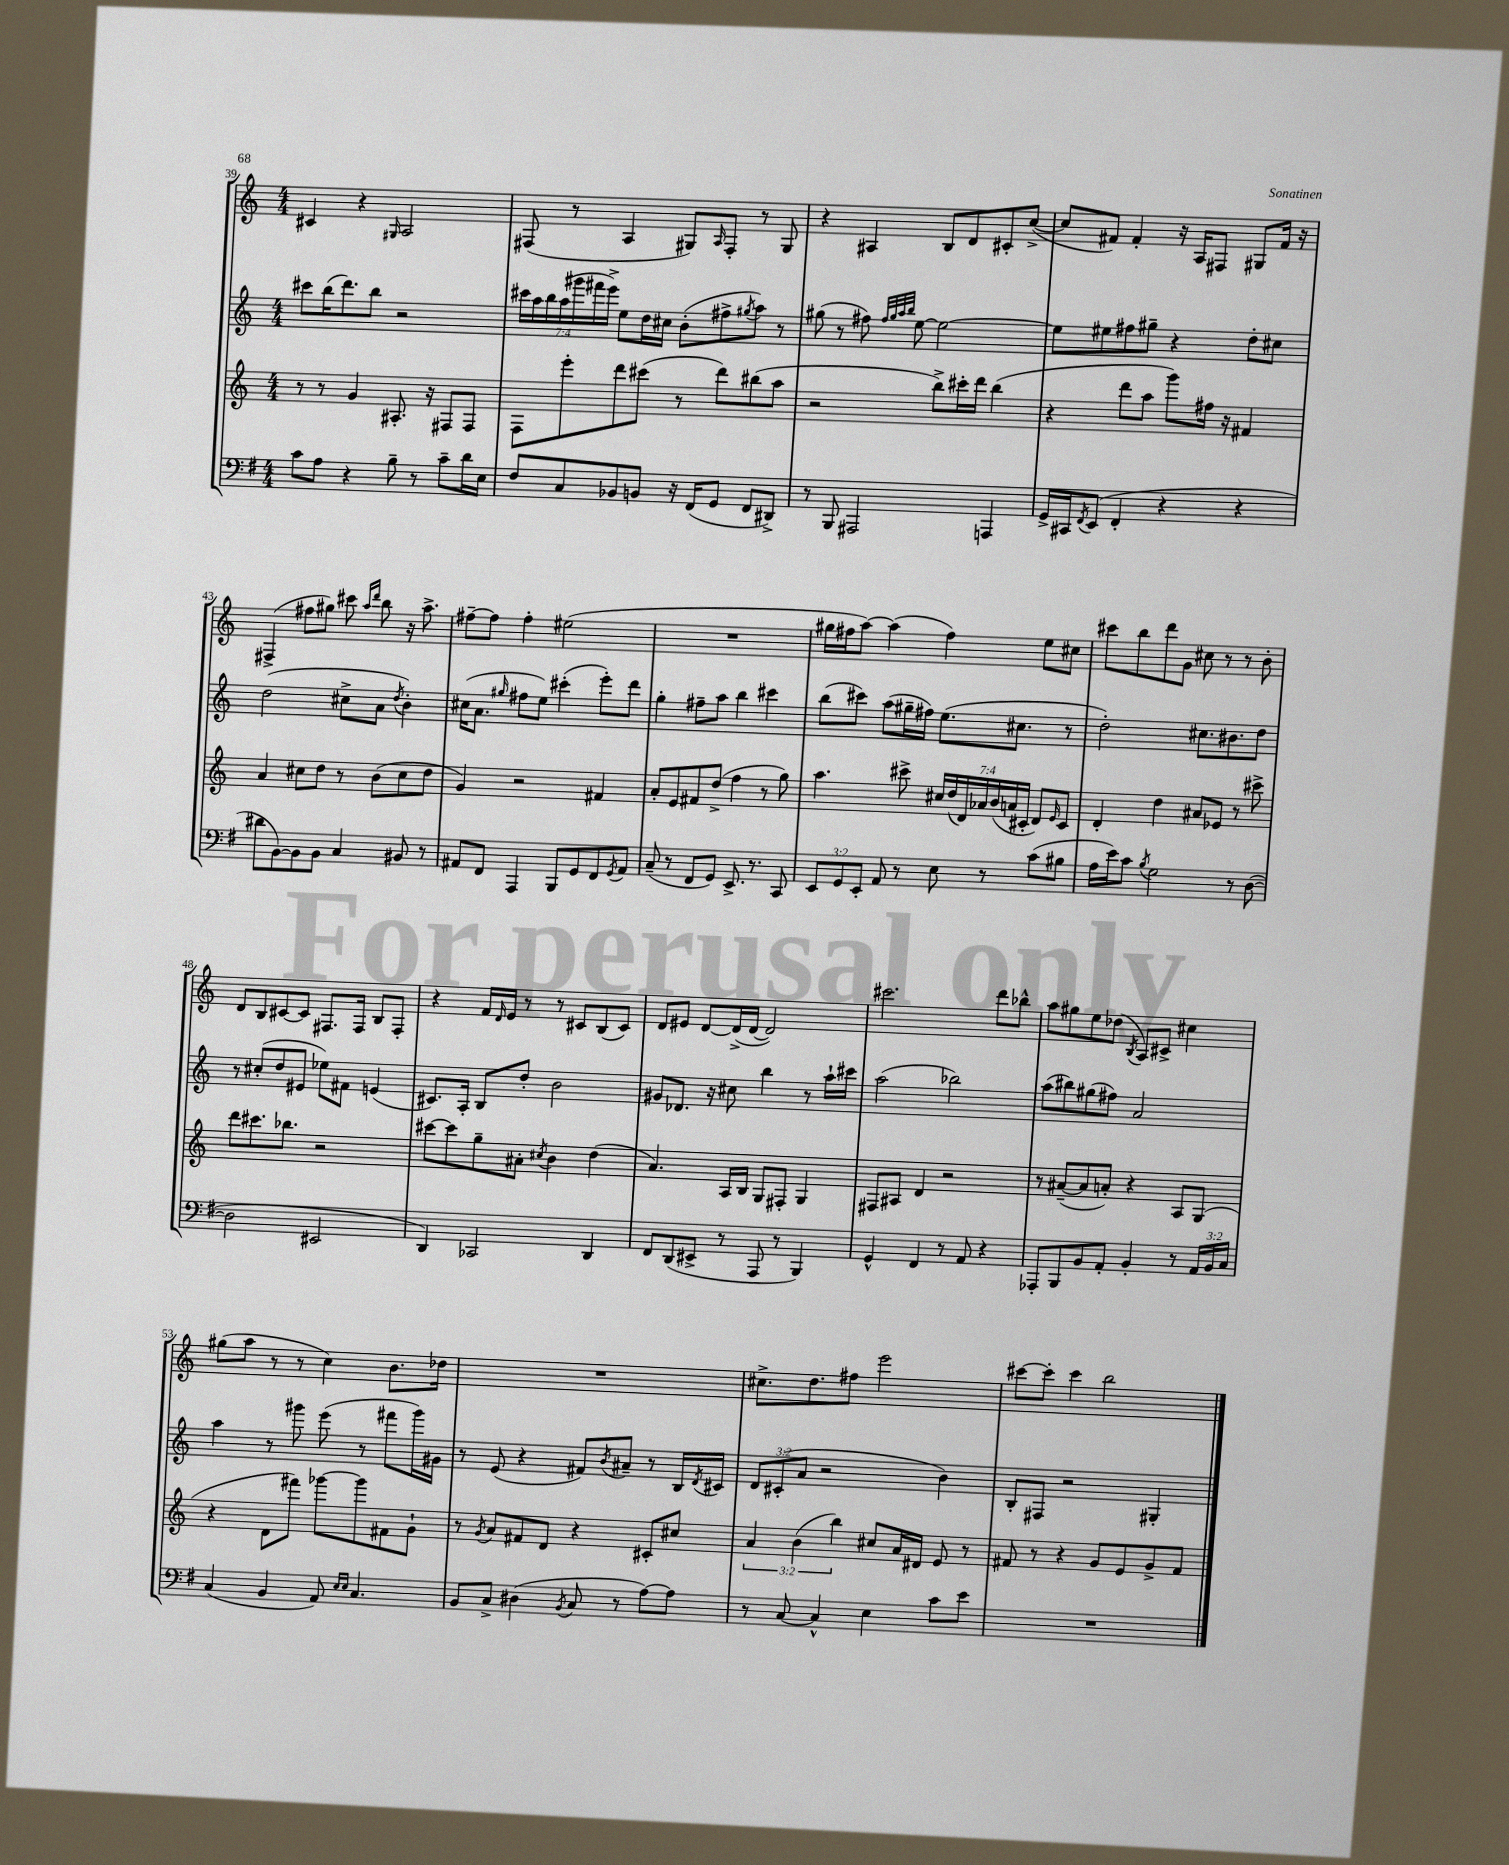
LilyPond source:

<<
\new StaffGroup <<
\new Staff = "s0" {
    \clef treble \key c \major \numericTimeSignature \time 4/4
    cis'4 r4 \grace { gis16 } a2 |
    fis8( r8 a4 gis8) \grace { a16 } fis8-. r8 gis8 |
    r4 ais4 b8 d'8 cis'8-. c''8~->( |
    c''8 fis'8) fis'4-. r16 a16 fis8 gis8 fis'16 r16 |
    fis4->( fis''8 gis''8) cis'''8 \grace { a''16 d'''16 } b''8 r16 a''8.-> |
    fis''8~-- fis''8 fis''4-. eis''2( |
    R1 |
    gis''16 fis''16 a''8~) a''4( fis''4) e''8 cis''8 |
    cis'''8 b''8 d'''8 g'8 cis''8 r8 r8 b'8-. |
    d'8 b8 cis'8~ cis'8 fis8. fis16 b8 fis8-. |
    r4 f'16 \grace { d'16 } e'16 r8 r8 cis'8 b8( cis'8) |
    d'8 eis'8 d'8~ d'16->( d'16~ d'2) |
    cis'''2. d'''8 bes''8-^ |
    a''8 gis''8 e''8 des''8( \acciaccatura { b8 } a8) cis'8-> cis''4 |
    gis''8( a''8 r8 r8 c''4) b'8. des''16 |
    R1 |
    cis''8.-> d''8. fis''8 e'''2 |
    cis'''8~ cis'''8-. cis'''4 b''2 \bar "|." |
}
\new Staff = "s1" {
    \clef treble \key c \major \numericTimeSignature \time 4/4 \override Staff.TupletNumber.text = #tuplet-number::calc-fraction-text
    cis'''8 b''16( d'''8.) b''8 r2 |
    \tuplet 7/4 { cis'''16 a''16 b''16 a''16( gis'''16 fis'''16 e'''16->) } e''8 d''16 cis''16 b'8-.( fis''8-> \acciaccatura { gis''8 } a''8) r8 |
    gis''8( r8 fis''8) \grace { fis''32 gis''32 a''32 b''32 } e''8~ e''2~ |
    e''8 eis''8 fis''8 gis''8-- r4 d''8-. cis''8 |
    d''2( cis''8-> a'8 \acciaccatura { d''8 } b'4-.) |
    cis''16( a'8. \grace { gis''16 } fis''8 e''8) cis'''4-.( e'''8-.) d'''8 |
    g''4-. fis''8-- a''8 b''4 cis'''4 |
    b''8( cis'''8) a''8( gis''16-- fis''16) e''8.( cis''8. r8 |
    d''2-.) cis''8. bis'8. d''8 |
    r8 cis''8-.( d''8 eis'8 ees''8) fis'8 e'4( |
    cis'8.) a16-. b8 d''8-. b'2 |
    gis'8 des'8. r16 cis''8 b''4 r8 a''16-! cis'''16 |
    a''2( bes''2) |
    a''8( bis''8) gis''8( fis''8) a'2 |
    a''4 r8 gis'''8 e'''8( r8 fis'''8 gis'''16) gis'16 |
    r8 e'8( r4 fis'8) \acciaccatura { b'8 } ais'8-- r8 b16 \acciaccatura { d'8 } cis'16 |
    \tuplet 3/2 { d'8 cis'8-.( a'8 } r2 b'4) |
    b8-. fis8 r2 gis4-. \bar "|." |
}
\new Staff = "s2" {
    \clef treble \key c \major \numericTimeSignature \time 4/4 \override Staff.TupletNumber.text = #tuplet-number::calc-fraction-text
    r8 r8 g'4 ais8.-. r16 fis8 fis8 |
    f8 e'''8-. d'''8 cis'''8( r8 d'''8) bis''8( a''8 |
    r2 b''8->) cis'''16-. d'''16 b''4( |
    r4 d'''8 a''8 g'''8) fis''16 r16 fis'4 |
    a'4 cis''8 d''8 r8 b'8( cis''8 d''8 |
    g'4) r2 fis'4 |
    a'8-. e'8 fis'8 d''8->( f''4 r8 g''8) |
    a''4. cis'''8-> \tuplet 7/4 { cis''16 d''16( d'16) aes'16 b'16( a'16 cis'16-. } d'8) \grace { e'16 } cis'8 |
    d'4-. d''4 ais'8 ees'8 r8 cis'''8-> |
    d'''8 cis'''8. bes''8. r2 |
    cis'''8~ cis'''8 g''8-- ais'8-. \acciaccatura { cis''8 } b'4 d''4( |
    a'4.) a16 b16 g8 fis8-. g4 |
    fis8 ais8 d'4 r2 |
    r8 ais'8~--( ais'8 a'8-.) r4 a8 g8( |
    r4 d'8 fis'''8) ges'''8~ ges'''8 fis'8 g'8-! |
    r8 \acciaccatura { g'8 } a'8 fis'8 d'8 r4 cis'8-. cis''8 |
    \tuplet 3/2 { a'4 b'4( b''4) } cis''8 a'16 dis'16 e'8 r8 |
    fis'8 r8 r4 g'8 e'8 g'8-> fis'8 \bar "|." |
}
\new Staff = "s3" {
    \clef bass \key g \major \numericTimeSignature \time 4/4 \override Staff.TupletNumber.text = #tuplet-number::calc-fraction-text
    c'8 a8 r4 b8-- r8 c'8-- d'16 e16 |
    fis8 c8 bes,8 b,8 r16 fis,16( g,8 fis,8 dis,8->) |
    r8 b,,8 ais,,2 a,,4 |
    g,16-> cis,16 \acciaccatura { fis,8 } e,8( fis,4-. r4 r4 |
    dis'8 b,8~) b,8 b,8 c4 bis,8 r8 |
    ais,8 fis,8 a,,4 b,,8 g,8 fis,8 \acciaccatura { g,8 } ais,8 |
    c8--( r8 fis,8 g,8) e,8.-> r8. c,8 |
    \tuplet 3/2 { e,8 g,8 e,8-. } a,8 r8 e8 r8 c'8( bis8 |
    a16 e'16) c'8 \acciaccatura { b8 } g2 r8 d8~( |
    d2 eis,2 |
    d,4) ces,2 d,4 |
    fis,8 d,8( eis,8-> r8 a,,8 r8 b,,4) |
    g,4-^ fis,4 r8 a,8 r4 |
    aes,,8-. b,,8 b,8 a,8-. b,4-. r8 \tuplet 3/2 { a,16 b,16 c16 } |
    c4( b,4 a,8) \grace { e16 e16 } c4. |
    b,8 c8-> dis4( \acciaccatura { b,8 } c8 r8 a8~) a8 |
    r8 c8~ c4-^ e4 c'8 e'8 |
    R1 \bar "|." |
}
>>
>>
\layout { \context { \Score currentBarNumber = #39 } }
